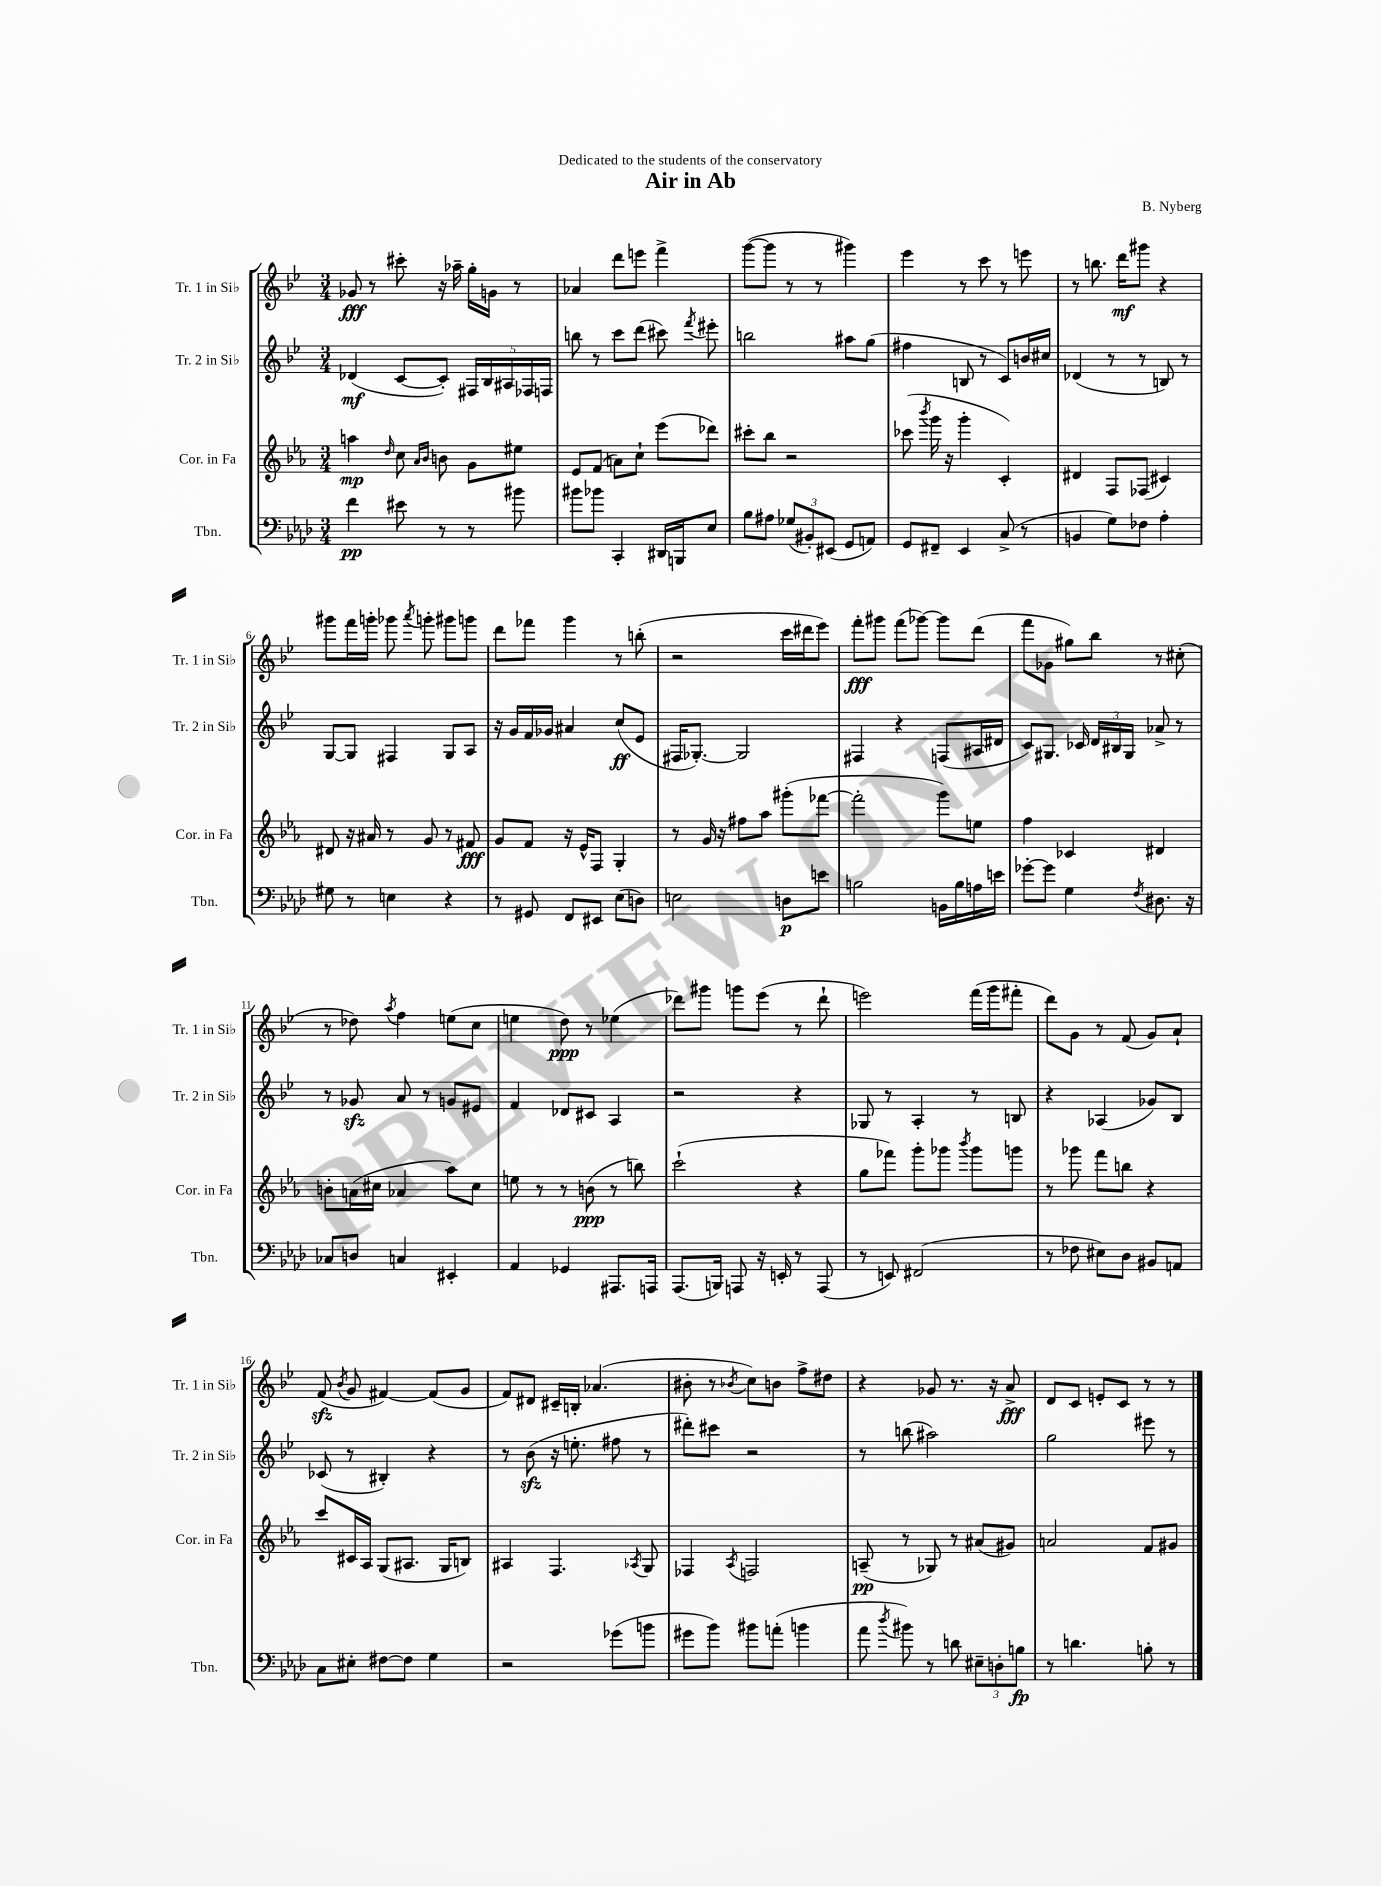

**kern	**dynam	**kern	**dynam	**kern	**dynam	**kern	**dynam
*part4	*part4	*part3	*part3	*part2	*part2	*part1	*part1
*staff4	*staff4	*staff3	*staff3	*staff2	*staff2	*staff1	*staff1
*I"Tbn.	*	*I"Cor. in Fa	*	*I"Tr. 2 in Si♭	*	*I"Tr. 1 in Si♭	*
*I'Tbn.	*	*I'Cor. in Fa	*	*I'Tr. 2 in Si♭	*	*I'Tr. 1 in Si♭	*
*clefF4	*	*clefG2	*	*clefG2	*	*clefG2	*
*k[b-e-a-d-]	*	*k[b-e-a-]	*	*k[b-e-]	*	*k[b-e-]	*
*M3/4	*	*M3/4	*	*M3/4	*	*M3/4	*
=1	=1	=1	=1	=1	=1	=1	=1
4f\	pp	4aan\	mp	(4d-X/	mf	8g-X/	fff
.	.	.	.	.	.	8r	.
.	.	16qqdd/	.	.	.	.	.
8e#X\	.	8cc\	.	[8c/L	.	8ccc#X'\	.
.	.	16qqa-/LL	.	.	.	.	.
.	.	16qqb-/JJ	.	.	.	.	.
8r	.	8bn\	.	8c'/J])	.	16r	.
.	.	.	.	.	.	16aa-X~\	.
8r	.	8g\L	.	20F#X/LL	.	16gg'\LL	.
.	.	.	.	20B-/	.	.	.
.	.	.	.	.	.	16gn\JJ	.
.	.	.	.	20A#X/	.	.	.
8b#X\	.	8ee#X\J	.	.	.	8r	.
.	.	.	.	20F-X/	.	.	.
.	.	.	.	20Fn/JJ	.	.	.
=2	=2	=2	=2	=2	=2	=2	=2
8b#X\L	.	8e-/L	.	8bbn\	.	4a-X/	.
8b-X\J	.	(8f/J	.	8r	.	.	.
4CC'/	.	8an\L)	.	8ccc\L	.	8ddd\L	.
.	.	8cc`\J	.	(8ddd\J	.	8eeen\J	.
16DD#X/LL	.	(8eee-\L	.	8ccc#X\)	.	4fff^\	.
16BBBn/J	.	.	.	.	.	.	.
.	.	.	.	8qfff/	.	.	.
8E-/J	.	8ddd-X\J)	.	8eee#X'\	.	.	.
=3	=3	=3	=3	=3	=3	=3	=3
8B-\L	.	8ccc#X'\L	.	2bbn\	.	([8ggg\L	.
8A#X\J	.	8bb-\J	.	.	.	8ggg\J]	.
(12G-X/L	.	2r	.	.	.	8r	.
12BB#X'/)	.	.	.	.	.	.	.
.	.	.	.	.	.	8r	.
(12EE#X/J	.	.	.	.	.	.	.
8GG/L	.	.	.	8aa#X\L	.	4ggg#X\)	.
8AAn/J)	.	.	.	(8gg\J	.	.	.
=4	=4	=4	=4	=4	=4	=4	=4
8GG/L	.	(8ccc-X\	.	4ff#X\	.	4eee-\	.
.	.	8qbbb-/	.	.	.	.	.
8FF#X~/J	.	16ggg\	.	.	.	.	.
.	.	16r	.	.	.	.	.
4EE-/	.	4ggg'\	.	8Bn/	.	8r	.
.	.	.	.	8r	.	8ccc\	.
(8C^/	.	4c'/)	.	8c/L)	.	8r	.
8r	.	.	.	16bn/L	.	8eeen\	.
.	.	.	.	16cc#X/JJ	.	.	.
=5	=5	=5	=5	=5	=5	=5	=5
4BBn/	.	4d#X/	.	(4d-X/	.	8r	.
.	.	.	.	.	.	8.bbn\	.
8G\L)	.	8F/L	.	8r	.	.	.
.	.	.	.	.	.	16ddd\KL	mf
8F-X\J	.	(8F-X/J	.	8r	.	8ggg#X\J	.
4A-'\	.	4c#X/)	.	8Bn/)	.	4r	.
.	.	.	.	8r	.	.	.
!!LO:LB:g=z
=6	=6	=6	=6	=6	=6	=6	=6
8G#X\	.	8d#X/	.	[8G/L	.	8ggg#X\L	.
8r	.	16r	.	8G/J]	.	16fff\L	.
.	.	16a#X/	.	.	.	16gggn'\JJ	.
4En\	.	8r	.	4F#X/	.	8ggg-X\	.
.	.	.	.	.	.	8qaaa/	.
.	.	8g/	.	.	.	8gggn'\	.
4r	.	8r	.	8G/L	.	8ggg#X\L	.
.	.	8f#X/	fff	8A/J	.	8gggn\J	.
=7	=7	=7	=7	=7	=7	=7	=7
8r	.	8g/L	.	16r	.	8ddd\L	.
.	.	.	.	16g/LL	.	.	.
8GG#X/	.	8f/J	.	16f/	.	8fff-X\J	.
.	.	.	.	16g-X/JJ	.	.	.
8FF/L	.	16r	.	4a#X/	.	4ggg\	.
.	.	16e-^^/KL	.	.	.	.	.
8EE#X/J	.	8F/J	.	.	.	.	.
(8E-\L	.	4G'/	.	(8cc/L	ff	8r	.
8Dn\J)	.	.	.	8e-/J	.	(8bbn'\	.
=8	=8	=8	=8	=8	=8	=8	=8
2En\	.	8r	.	16F#X/KL	.	2r	.
.	.	.	.	[8.G-X'/J)	.	.	.
.	.	16g/	.	.	.	.	.
.	.	16r	.	.	.	.	.
.	.	8ff#X\L	.	2G-/]	.	.	.
.	.	8aa-\J	.	.	.	.	.
8Dn\L	p	(8ggg#X'\L	.	.	.	16ccc\LL	.
.	.	.	.	.	.	16ddd#X\J	.
8en\J	.	[8fff-X\J	.	.	.	8eee-\J)	.
=9	=9	=9	=9	=9	=9	=9	=9
2Bn\	.	2fff-'\]	.	4F#X/	.	8fff'\L	fff
.	.	.	.	.	.	8ggg#X\J	.
.	.	.	.	4r	.	(8fff\L	.
.	.	.	.	.	.	[8ggg-X\J)	.
16BBn\LL	.	8ggg\L)	.	(8Fn/L	.	8ggg-\L]	.
16B\	.	.	.	.	.	.	.
16An\	.	8een\J	.	16A#X/L	.	(8ddd\J	.
16en\JJ	.	.	.	16d#X/JJ	.	.	.
=10	=10	=10	=10	=10	=10	=10	=10
[8g-X'\L	.	4ff\	.	8c/L)	.	8fff\L	.
8g-\J]	.	.	.	8.G#X/J	.	8g-X\J	.
4G\	.	4c-X/	.	.	.	8gg#X\L)	.
.	.	.	.	16c-X/	.	.	.
.	.	.	.	24d/LL	.	8bb-\J	.
.	.	.	.	24B#X/	.	.	.
.	.	.	.	24G#/JJ	.	.	.
8qF/	.	.	.	.	.	.	.
8.D#X\	.	4d#X/	.	8a-X^/	.	8r	.
.	.	.	.	8r	.	(8cc#X'\	.
16r	.	.	.	.	.	.	.
!!LO:LB:g=z
=11	=11	=11	=11	=11	=11	=11	=11
8C-X/L	.	8bn'\L	.	8r	.	8r	.
8Dn/J	.	(16an\L	.	8g-Xzz/	.	8dd-X\)	.
.	.	16cc#X\JJ	.	.	.	.	.
.	.	.	.	.	.	8qaa/	.
4Cn/	.	4a-X/	.	8a/	.	4ff\	.
.	.	.	.	8r	.	.	.
4EE#X'/	.	8aa-\L)	.	8gn/L	.	(8een\L	.
.	.	8cc#\J	.	8e#X/J	.	8cc\J	.
=12	=12	=12	=12	=12	=12	=12	=12
4AA-/	.	8een\	.	4f/	.	4een\	.
.	.	8r	.	.	.	.	.
4GG-X/	.	8r	.	8d-X/L	.	8dd\)	ppp
.	.	(8bn\	ppp	8c#X/J	.	8r	.
8.AAA#X/L	.	8r	.	4A/	.	(4ee-X\	.
.	.	8bbn\)	.	.	.	.	.
16AAAn/Jk	.	.	.	.	.	.	.
=13	=13	=13	=13	=13	=13	=13	=13
(8.AAA-/L	.	(2ccc`\	.	2r	.	8ddd-X\L)	.
.	.	.	.	.	.	8ggg#X\J	.
16BBBn/Jk)	.	.	.	.	.	.	.
8AAAn/	.	.	.	.	.	8gggn\L	.
16r	.	.	.	.	.	(8eee-\J	.
16EEn'/	.	.	.	.	.	.	.
8r	.	4r	.	4r	.	8r	.
(8AAA/	.	.	.	.	.	8ddd-`\	.
=14	=14	=14	=14	=14	=14	=14	=14
8r	.	8gg\L	.	8G-X/	.	2eeen\)	.
8EEn/)	.	8fff-X\J)	.	8r	.	.	.
(2FF#X/	.	8ggg'\L	.	4A'/	.	.	.
.	.	8ggg-X\J	.	.	.	.	.
.	.	8qbbb-/	.	.	.	.	.
.	.	8ggg-\L	.	8r	.	(16fff\LL	.
.	.	.	.	.	.	16ggg\J	.
.	.	8gggn\J	.	8Bn/	.	8fff#X'\J	.
=15	=15	=15	=15	=15	=15	=15	=15
8r	.	8r	.	4r	.	8ddd\L)	.
8F-X\	.	8ggg-X\	.	.	.	8g\J	.
8E#X\L)	.	8fff\L	.	(4A-X/	.	8r	.
8D-\J	.	8bbn\J	.	.	.	(8f/	.
8BB#X/L	.	4r	.	8g-X/L)	.	8g/L)	.
8AAn/J	.	.	.	8B-/J	.	8a`/J	.
!!LO:LB:g=z
=16	=16	=16	=16	=16	=16	=16	=16
8C\L	.	8ccc/L	.	(8c-X/	.	(8fzz/	.
.	.	.	.	.	.	8qb-/	.
8E#X'\J	.	16c#X/L	.	8r	.	8g/	.
.	.	16A-/JJ	.	.	.	.	.
[8F#X\L	.	(8G/L	.	4B#X'/)	.	[4f#X/)	.
8F#\J]	.	8.A#X/J	.	.	.	.	.
4G\	.	.	.	4r	.	(8f#/L]	.
.	.	16G/KL	.	.	.	.	.
.	.	8Bn/J)	.	.	.	8g/J	.
=17	=17	=17	=17	=17	=17	=17	=17
2r	.	4A#X/	.	8r	.	8f/L)	.
.	.	.	.	(8b-zz\	.	8d#X/J	.
.	.	4.F/	.	16r	.	16c#X~/LL	.
.	.	.	.	8.een'\	.	16Bn'/JJ	.
.	.	.	.	.	.	(4.a-X/	.
(8g-X\L	.	.	.	8ff#X\	.	.	.
.	.	8qA-X/	.	.	.	.	.
8bn\J	.	8G/	.	8r	.	.	.
=18	=18	=18	=18	=18	=18	=18	=18
8g#X\L	.	4F-X/	.	8ddd#X'\L)	.	8b#X'\	.
8b-\J)	.	.	.	8ccc#X\J	.	8r	.
.	.	8qA-/	.	.	.	8qb-X/	.
8b#X\L	.	2Fn/	.	2r	.	8cc\L)	.
(8an'\J	.	.	.	.	.	8bn\J	.
4bn\	.	.	.	.	.	8ff^\L	.
.	.	.	.	.	.	8dd#X\J	.
=19	=19	=19	=19	=19	=19	=19	=19
8a-\	.	(8An~/	pp	8r	.	4r	.
8qdd-/	.	.	.	.	.	.	.
8b#X\)	.	8r	.	(8bbn\	.	.	.
8r	.	8G-X/)	.	2aa#X\)	.	8g-X/	.
8dn\	.	8r	.	.	.	8.r	.
12E#X~\L	.	(8a#X/L	.	.	.	.	.
.	.	.	.	.	.	16r	.
12Dn'\	.	.	.	.	.	.	.
.	.	8g#X/J)	.	.	.	8a^/	fff
12Bn\J	fp	.	.	.	.	.	.
=20	=20	=20	=20	=20	=20	=20	=20
8r	.	2an/	.	2gg\	.	8d/L	.
4.dn\	.	.	.	.	.	8c/J	.
.	.	.	.	.	.	8en'/L	.
.	.	.	.	.	.	8c/J	.
8Bn'\	.	8f/L	.	8eee#X\	.	8r	.
8r	.	8g#X/J	.	8r	.	8r	.
==	==	==	==	==	==	==	==
*-	*-	*-	*-	*-	*-	*-	*-
